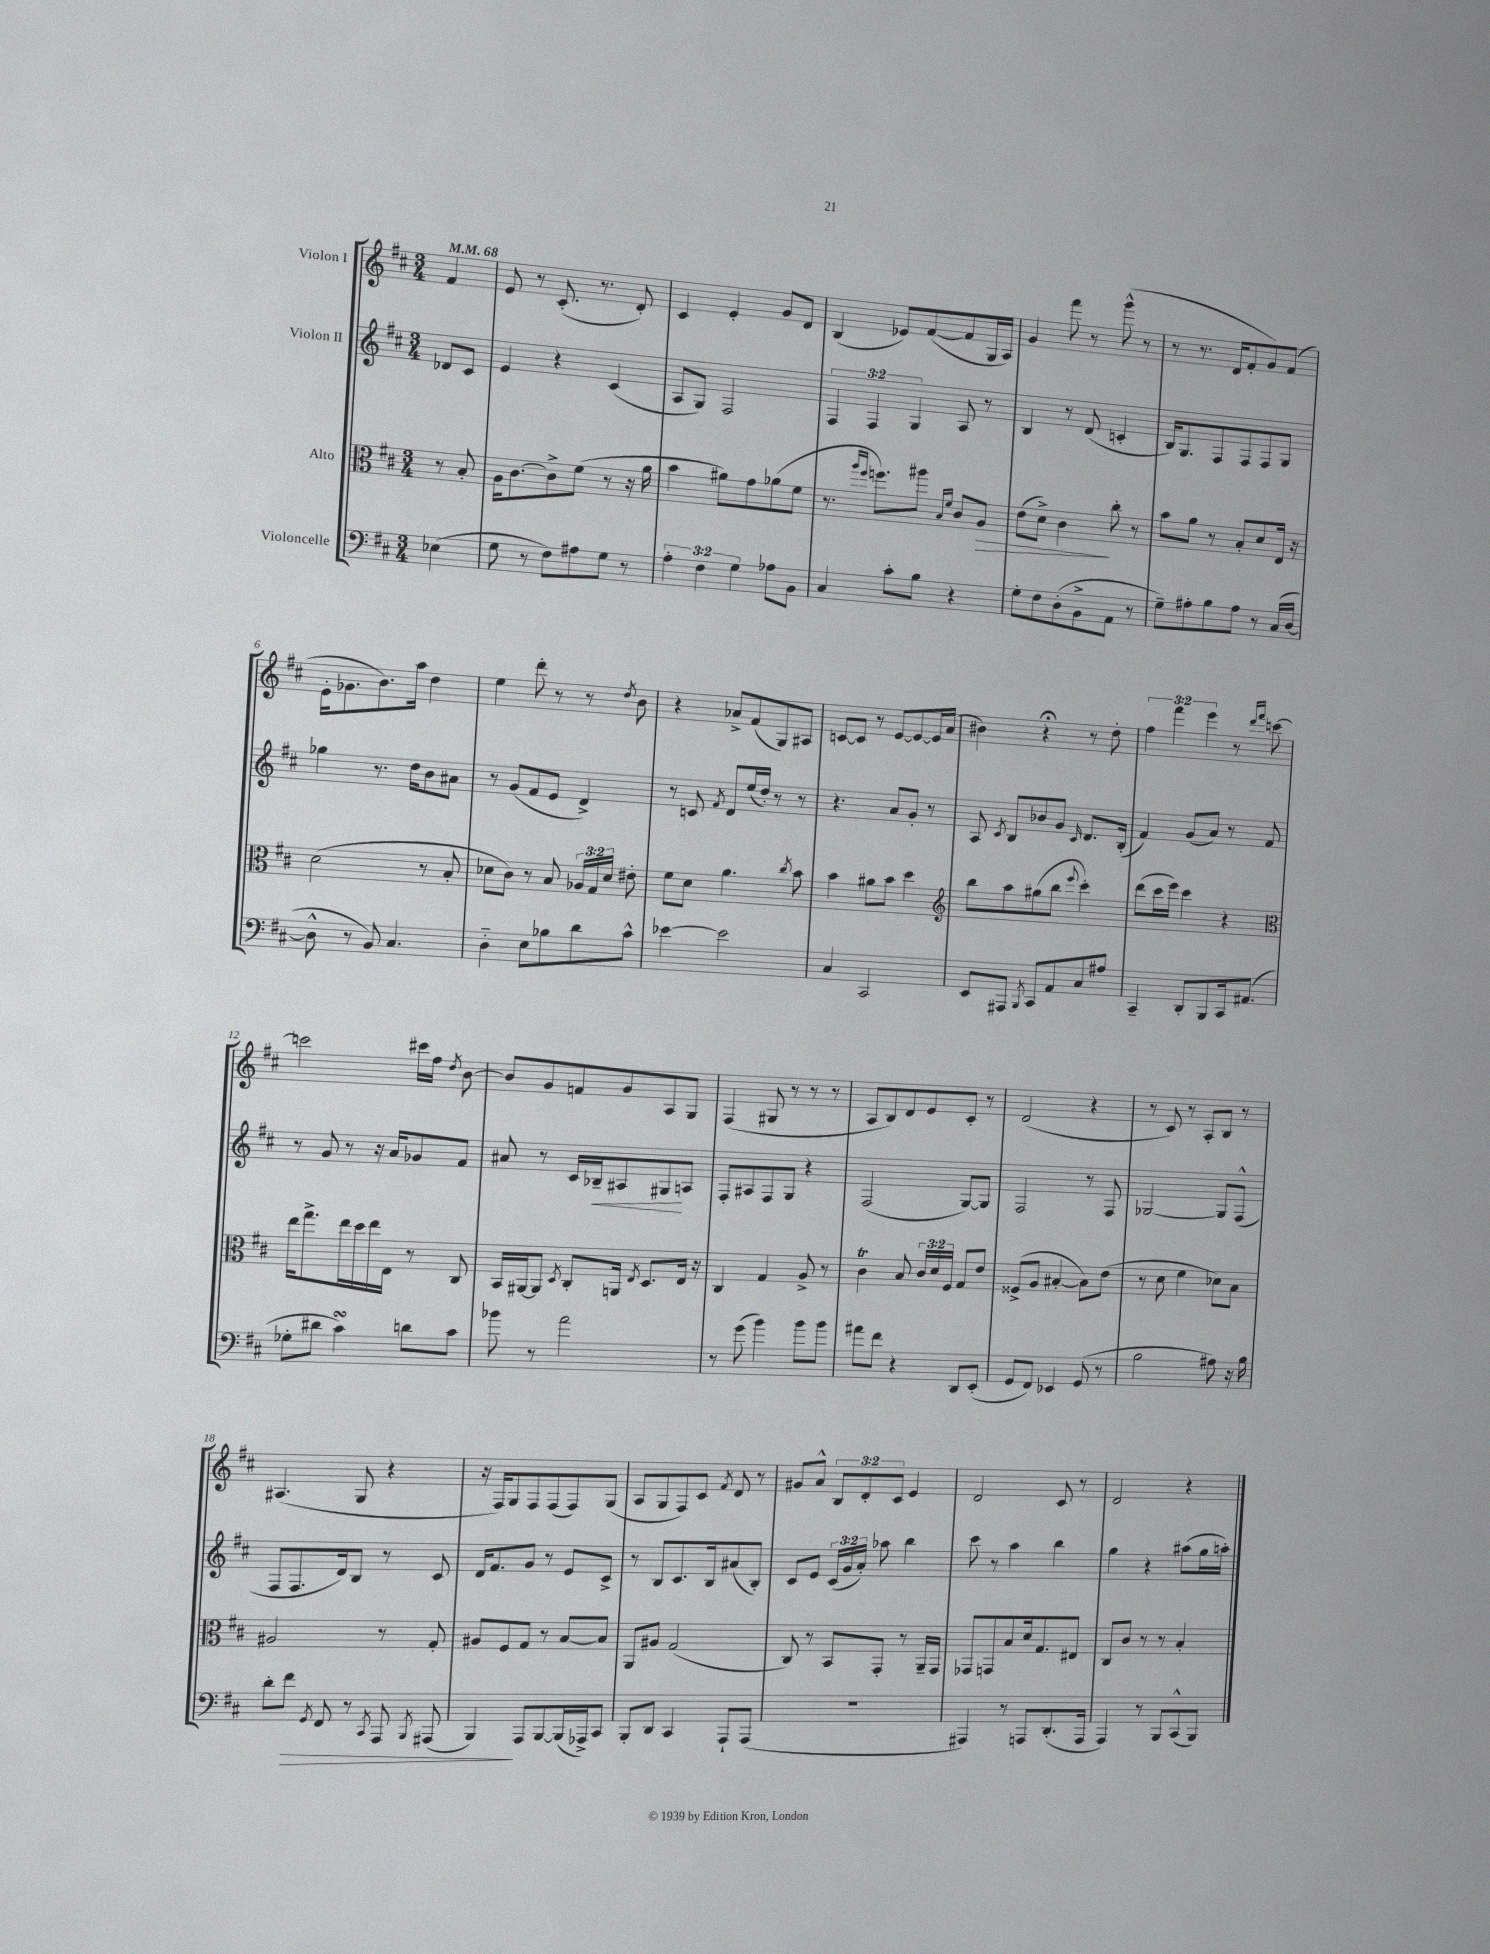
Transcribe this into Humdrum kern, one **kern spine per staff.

**kern	**dynam	**kern	**dynam	**kern	**dynam	**kern
*part4	*part4	*part3	*part3	*part2	*part2	*part1
*staff4	*staff4	*staff3	*staff3	*staff2	*staff2	*staff1
*I"Violoncelle	*	*I"Alto	*	*I"Violon II	*	*I"Violon I
*clefF4	*	*clefC3	*	*clefG2	*	*clefG2
*k[f#c#]	*	*k[f#c#]	*	*k[f#c#]	*	*k[f#c#]
*M3/4	*	*M3/4	*	*M3/4	*	*M3/4
*MM68	*	*MM68	*	*MM68	*	*MM68
=	=	=	=	=	=	=
(4E-X\	.	8r	.	8d-X/L	.	4f#/
.	.	8B'/	.	8c#/J	.	.
=1	=1	=1	=1	=1	=1	=1
8G\	.	16A\KL	.	4e/	.	8e/
.	.	[8.c#\	.	.	.	.
8r	.	.	.	.	.	8r
8F#\L)	.	8c#^\]	.	4r	.	(8.c#'/
8A#X\	.	(8f#\J	.	.	.	.
.	.	.	.	.	.	8.r
8G\J	.	8r	.	(4c#/	.	.
8r	.	16r	.	.	.	8d'/)
.	.	16a\	.	.	.	.
=2	=2	=2	=2	=2	=2	=2
6A'\	.	4b\	.	8A/L	.	4c#/
.	.	.	.	8G/J)	.	.
6F#\	.	.	.	.	.	.
.	.	8a#X\L)	.	2F#/	.	4e'/
6G\	.	.	.	.	.	.
.	.	8g\	.	.	.	.
8A-X\L	.	(8a-X\	.	.	.	8g/L
8BB\J	.	8f#\J	.	.	.	8d/J
=3	=3	=3	=3	=3	=3	=3
4C#/	.	8.r	.	6F#/	.	(4B/
.	.	.	.	6F#/	.	.
.	.	16qqaa/LL	.	.	.	.
.	.	16qqff#/JJ	.	.	.	.
.	.	8.ffn\L)	.	.	.	.
8c#'\L	.	.	.	.	.	8e-X/L)
.	.	.	.	6G/	.	.
8B\J	.	8aa#X\J	.	.	.	([8f#/
.	.	16qqB/LL	.	.	.	.
.	.	16qqf#/JJ	.	.	.	.
4r	.	8c#/L	.	8A/	.	8f#/]
!	!	!	!LO:HP:b	!	!	!
.	.	8A/J	>	8r	.	16G/L
.	.	.	.	.	.	16A/JJ)
=4	=4	=4	=4	=4	=4	=4
8G'\L	.	(8e\L	.	4B/	.	4g/
8F#\	.	8d^\J)	.	.	.	.
(8D'\	.	4c#\	.	8r	.	8fff#\
8BB^\	.	.	.	(8d/	.	8r
8AA\J	.	8cc#'\	]	4cn'/	.	(8ggg^^\
8r	.	8r	.	.	.	8r
=5	=5	=5	=5	=5	=5	=5
8G~\L)	.	8b\L	.	16B/KL)	.	8r
.	.	.	.	8.G/	.	.
8A#X'\	.	8a\J	.	.	.	8.r
8B\	.	8r	.	8F#/	.	.
.	.	.	.	.	.	16d/KL
8A#\J	.	8B'/L	.	8F#/	.	8f#'/
8r	.	8d/	.	8F#/	.	8g/)
(16C#/LL	.	16E/Jk	.	8G/J	.	(8f#/J
[16D/JJ	.	16r	.	.	.	.
!!LO:LB:g=z
=6	=6	=6	=6	=6	=6	=6
8D^^\]	.	(2d\	.	4gg-X\	.	16e'\KL
.	.	.	.	.	.	8.g-X\
8r	.	.	.	.	.	.
8BB/)	.	.	.	8.r	.	8.b\)
4.C#/	.	.	.	.	.	.
.	.	.	.	16dd\KL	.	16aa\Jk
.	.	8r	.	8b\	.	4dd\
.	.	8B'/	.	8a#X\J	.	.
=7	=7	=7	=7	=7	=7	=7
4D\	.	8d-X\L	.	8r	.	4ee\
.	.	8c#\J)	.	(8g/L	.	.
8E\L	.	8r	.	8f#/	.	8ddd'\
8B-X\	.	8B/	.	8e/J	.	8r
8d\	.	24A-X/LL	.	4d^/)	.	8r
.	.	24G/	.	.	.	.
.	.	24d-/JJ	.	.	.	.
.	.	.	.	.	.	8qdd/
8c#^^\J	.	8e#X'\	.	.	.	8b\
=8	=8	=8	=8	=8	=8	=8
[4e-X\	.	8f#\L	.	8r	.	4r
.	.	8d\J	.	8cn/	.	.
.	.	.	.	8qf#/	.	.
2e-\]	.	4.a\	.	8d/L	.	8a-X^/L
.	.	.	.	(16ee/L	.	(8f#/
.	.	.	.	16dd'/JJ)	.	.
.	.	.	.	8r	.	8G/)
.	.	8qcc#/	.	.	.	.
.	.	8b\	.	8r	.	8A#X/J
=9	=9	=9	=9	=9	=9	=9
4C#/	.	4b\	.	4.r	.	[8cn/L
.	.	.	.	.	.	8c/J]
2CC#/	.	8a#X\L	.	.	.	8r
.	.	8b\J	.	8a/L	.	[8e/L
.	.	4dd\	.	8g'/J	.	8e/_
.	.	.	.	8r	.	16e/L]
.	.	.	.	.	.	(16a/JJ
=10	=10	=10	=10	=10	=10	=10
*	*	*clefG2	*	*	*	*
8EE/L	.	8bb\L	.	8A/	.	4b#X\)
.	.	.	.	8qc#/	.	.
8AAA#X/J	.	8aa\	.	8B/L	.	.
8qBBB/	.	.	.	.	.	.
8CC#/L	.	(8gg#X\	.	8b-X/	.	4r;<
8AA/	.	8bb\J	.	8g/J	.	.
.	.	8qqeee/	.	16qqc#/	.	.
8C#/	.	4ccc#'\)	.	8.d/L	.	8r
8A#X/J	.	.	.	.	.	8dd'\
.	.	.	.	(16B'/Jk	.	.
=11	=11	=11	=11	=11	=11	=11
4CC#~/	.	(8ddd\L	.	4f#/)	.	6ff#\
.	.	16ccc#\L	.	.	.	.
.	.	.	.	.	.	6fff#\
.	.	16eee\JJ)	.	.	.	.
8DD'/L	.	4ccc#\	.	(8g/L	.	.
.	.	.	.	.	.	6eee\
8BBB/	.	.	.	8a/J)	.	.
16CC#/k	.	4r	.	8r	.	8r
(8.AA#X/J	.	.	.	.	.	.
.	.	.	.	.	.	16qqddd/LL
.	.	.	.	.	.	16qqfff#/JJ
.	.	.	.	8f#/	.	[8cccn\
!!LO:LB:g=z
=12	=12	=12	=12	=12	=12	=12
*	*	*clefC3	*	*	*	*
8G-X'\L	.	16ee\KL	.	8r	.	2cccn\]
.	.	8.gg^\	.	.	.	.
8d#X\J	.	.	.	8g/	.	.
4c#sSsS\)	.	16ee\L	.	8r	.	.
.	.	16dd\	.	.	.	.
.	.	16ee\	.	16r	.	.
.	.	16E\JJ	.	16a/KL	.	.
8dn\L	.	8r	.	8g-X/	.	16ccc#X\LL
.	.	.	.	.	.	16ff#\JJ
.	.	.	.	.	.	8qdd/
8c#\J	.	8C#/	.	8f#/J	.	[8b\
=13	=13	=13	=13	=13	=13	=13
8b-X\	.	16BB/LL	.	8a#X/	.	8b/L]
.	.	[16AA#X/J	.	.	.	.
8r	.	8AA#/J]	.	8r	.	8g/
.	.	8qD/	.	.	.	.
2a\	.	8C#'/L	.	16c#/LL	.	8fn/
!	!	!	!	!	!LO:HP:b	!
.	.	.	.	16B-X~/J	<	.
.	.	16AAn/Jk	.	8A#X/	.	8g/
.	.	8qE/	.	.	.	.
.	.	8.D/L	.	.	.	.
.	.	.	.	8G#X/	.	8A/
.	.	16E/Jk	.	8An/J	[	8G/J
.	.	16r	.	.	.	.
=14	=14	=14	=14	=14	=14	=14
8r	.	4C#/	.	8F#'/L	.	(4F#/
(8g\	.	.	.	8A#X/	.	.
4b\)	.	4G/	.	8F#/	.	8G#X/
.	.	.	.	8G/J	.	8r
8b\L	.	8A^/	.	4r	.	8r
8b\J	.	8r	.	.	.	8r
=15	=15	=15	=15	=15	=15	=15
8a#X\L	.	4c#t\	.	(2F#/	.	8A/L
8f#\J	.	.	.	.	.	8B/)
4r	.	8B/	.	.	.	8d/
.	.	24c#/LL	.	.	.	8e/
.	.	24d/	.	.	.	.
.	.	24F#/JJ	.	.	.	.
8DD/L	.	8G/L	.	[8G/L)	.	8c#'/J
(8EE'/J	.	8e/J	.	8G/J]	.	8r
=16	=16	=16	=16	=16	=16	=16
8GG/L	.	(8F##X^/L	.	2F#/	.	(2d/
8FF#/J)	.	8A/J	.	.	.	.
4EE-X/	.	[4B#X'/	.	.	.	.
(8GG/	.	8B#\L])	.	8r	.	4r
8r	.	(8e\J	.	8F#/	.	.
=17	=17	=17	=17	=17	=17	=17
2B\	.	8r	.	[2G-X/	.	8r
.	.	8d\	.	.	.	8c#/)
.	.	4f#\	.	.	.	8r
.	.	.	.	.	.	8A'/L
8A#X\)	.	8d-X\L)	.	8G-/L]	.	8B/J
16r	.	8B\J	.	(8F#^^/J	.	8r
16B\	.	.	.	.	.	.
!!LO:LB:g=z
=18	=18	=18	=18	=18	=18	=18
8d'\L	.	2A#X/	.	8F#/L	.	(4.A#X/
!	!LO:HP:b	!	!	!	!	!
8f#\J	>	.	.	8.F#/	.	.
8qGG/	.	.	.	.	.	.
8FF#/	.	.	.	.	.	.
.	.	.	.	16d/k)	.	.
8r	.	.	.	8B/J	.	8G/
8qCC#/	.	.	.	.	.	.
8AAA/	.	8r	.	8r	.	4r
8qBBB/	.	.	.	.	.	.
(8AAA#X/	.	8G'/	.	8c#/	.	.
=19	=19	=19	=19	=19	=19	=19
4BBB/)	.	8A#X/L	.	16d/KL	.	16r
.	.	.	.	8.f#/	.	16F#/KL)
.	.	8F#/	.	.	.	8G/
8AAA/L	]	8G/J	.	8g/J	.	8F#/
[8BBB/	.	8r	.	8r	.	(8F#/
(16BBB/L]	.	[8B/L	.	8e/L	.	8F#/)
16AAA-X^/J)	.	.	.	.	.	.
8CC#/J	.	8B/J]	.	8c#^/J	.	(8G/J
=20	=20	=20	=20	=20	=20	=20
8BBB'/L	.	8AA/L	.	8r	.	8A/L
8DD/J	.	8A#X/J	.	8B/L	.	8G/
4CC#/	.	(2G/	.	8.c#/	.	8F#/)
.	.	.	.	.	.	8c#/J
.	.	.	.	16B/k	.	.
.	.	.	.	.	.	8qf#/
8AAA`/L	.	.	.	(8a#X/	.	8d/
(8AAA/J	.	.	.	8B'/J)	.	8r
=21	=21	=21	=21	=21	=21	=21
2.r	.	8C#/)	.	8c#/L	.	8g#X/L
.	.	8r	.	8e/J	.	8a^^/J
.	.	8BB/L	.	(24c#/LL	.	12B/L
.	.	.	.	24g/	.	.
.	.	.	.	24a'/JJ)	.	12d'/
.	.	8GG'/J	.	8aa-X\	.	.
.	.	.	.	.	.	12c#/J
.	.	8r	.	4bb\	.	4e/
.	.	16AA~/LL	.	.	.	.
.	.	16GG/JJ	.	.	.	.
=22	=22	=22	=22	=22	=22	=22
4AAA#X/)	.	8GG-X/L	.	8ccc#\	.	2d/
.	.	8GGn/	.	8r	.	.
8r	.	8B/	.	4aa\	.	.
8AAAn/L	.	16d/k	.	.	.	.
.	.	8.G/	.	.	.	.
(8.DD'/	.	.	.	4bb\	.	8c#/
.	.	8E#X/J	.	.	.	8r
16AAA/Jk	.	.	.	.	.	.
=23	=23	=23	=23	=23	=23	=23
4AAA/)	.	8C#/L	.	4gg\	.	2d/
.	.	8c#/J	.	.	.	.
8r	.	8r	.	4r	.	.
8BBB/L	.	8r	.	.	.	.
(8CC#^^/	.	4B'/	.	(8aa#X\L	.	4r
8BBB/J)	.	.	.	16gg\L	.	.
.	.	.	.	16aan'\JJ)	.	.
==	==	==	==	==	==	==
*-	*-	*-	*-	*-	*-	*-
